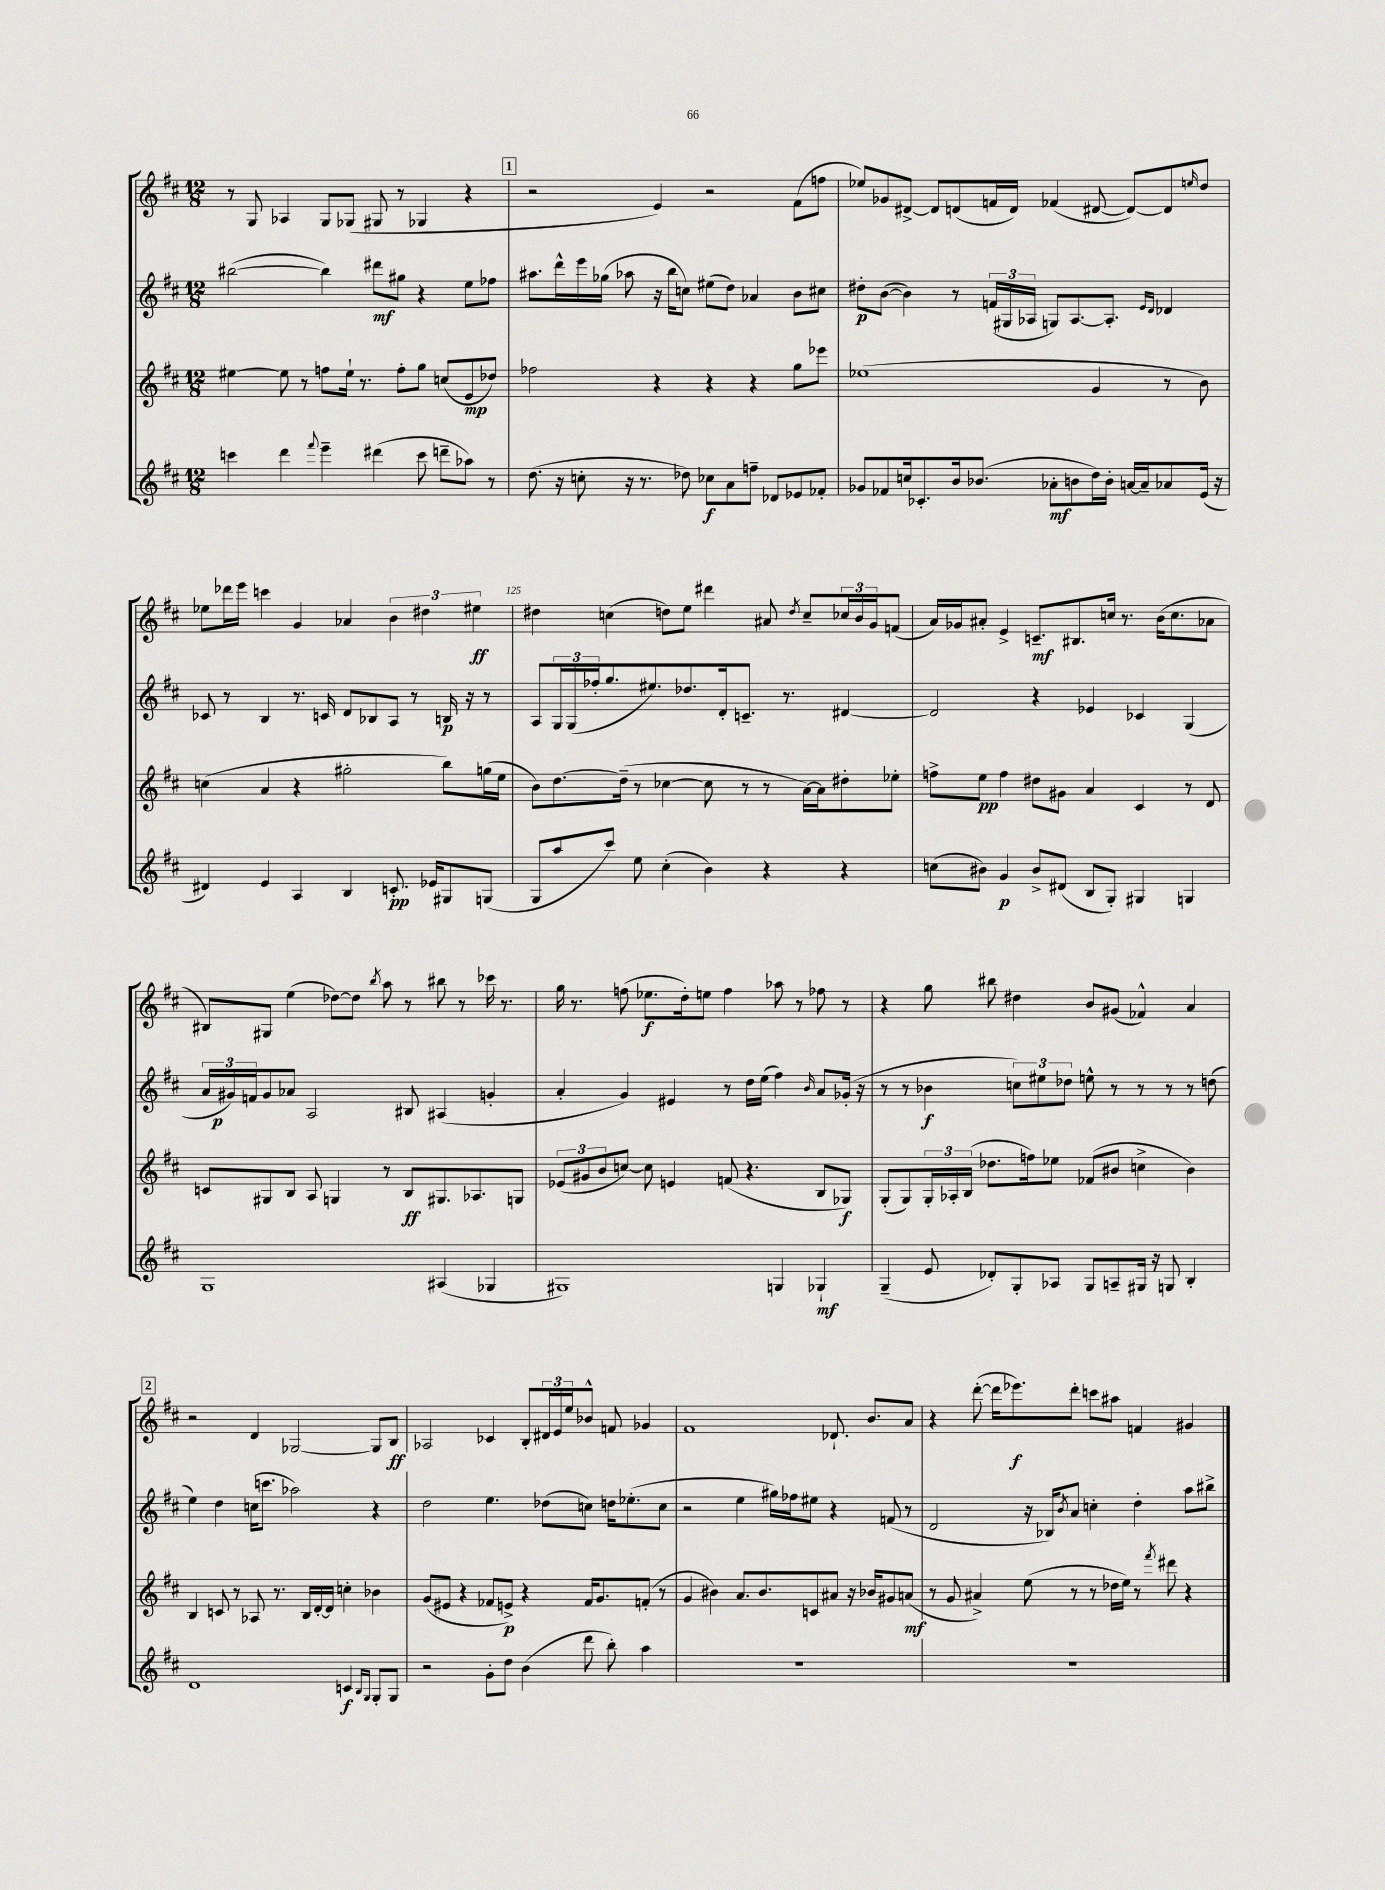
<<
\new StaffGroup <<
\new Staff = "s0" {
    \clef treble \key d \major \numericTimeSignature \time 12/8
    r8 g8 aes4 g8 ges8( gis8 r8 ges4 r4 |
    \mark \markup { \box "1" } r2 e'4) r2 fis'8( f''8 |
    ees''8) ges'8 dis'8~-> dis'8 d'8( f'16 d'16) fes'4( dis'8~ dis'8~) dis'8 \grace { e''16 } d''8 |
    ees''8 des'''16 e'''16 c'''4 g'4 aes'4 \tuplet 3/2 { b'4 dis''4 eis''4\ff } |
    dis''4 c''4( d''8) e''8 dis'''4 ais'8 \acciaccatura { d''8 } c''8-- \tuplet 3/2 { ces''16 b'16 g'16 } f'8( |
    a'16) ges'16 ais'8-. e'4-> c'8.--\mf bis8. c''16 r8. b'16( c''8. aes'8 |
    bis8) gis8 e''4( des''8~) des''8 \acciaccatura { b''8 } a''8 r8 bis''8 r8 ces'''16 r8. |
    g''16 r8. f''8( ees''8.\f d''16-.) e''8 f''4 aes''8 r8 fes''8 r8 |
    r4 g''8 bis''8 dis''4 b'8 gis'8( fes'4-^) a'4 |
    \mark \markup { \box "2" } r2 d'4 ges2~ ges8 b8\ff |
    aes2 ces'4 b8-. \tuplet 3/2 { dis'16 e'16 e''16 } bes'8-^ f'8 ges'4 |
    fis'1 des'8.-! b'8. a'8 |
    r4 d'''8~-.( d'''16 ees'''8.\f) d'''8-. c'''8 ais''8 f'4 gis'4 \bar "|." |
}
\new Staff = "s1" {
    \clef treble \key d \major \numericTimeSignature \time 12/8
    bis''2~( bis''4) dis'''8\mf gis''8 r4 e''8 fes''8 |
    \mark \markup { \box "1" } ais''8. d'''16-^ e'''16 ges''16( aes''8 r16 b''16 c''8) eis''8( d''8) aes'4 b'8 cis''8 |
    dis''8-.\p b'8~( b'4) r8 \tuplet 3/2 { f'16( gis16 aes16 } g8) aes8.~ aes8.-. \grace { e'16 d'16 } des'4 |
    ces'8 r8 b4 r8. c'16 d'8 bes8 a8 r8 b16\p r16 r8 |
    a8 \tuplet 3/2 { g16 g16( fes''16-. } g''8. eis''8.) des''8. d'16-. c'8.-- r8. dis'4~ |
    dis'2 r4 ees'4 ces'4 g4( |
    \tuplet 3/2 { a'16 gis'16\p) f'16 } gis'8 aes'8 a2 bis8 ais4( g'4-. |
    a'4-. g'4) eis'4 r8 d''16 e''16( fis''4) \grace { b'16 } a'8 ges'16-.( r16 |
    r8 r8 bes'4\f \tuplet 3/2 { c''8) eis''8 des''8 } e''8-^ r8 r8 r8 r8 d''8( |
    \mark \markup { \box "2" } e''4) d''4 c''16( c'''8. aes''2) r4 |
    d''2 e''4. des''8( c''8) d''16 ees''8.-.( c''8 |
    r2 e''4 gis''16) fes''16 eis''8 r4 f'8( r8 |
    d'2 r16 bes16) \acciaccatura { b'8 } a'8 c''4-. d''4-. a''8 bis''8-> \bar "|." |
}
\new Staff = "s2" {
    \clef treble \key d \major \numericTimeSignature \time 12/8
    eis''4~ eis''8 r8 f''8 eis''16-! r8. f''8-. g''8 c''8( e'8\mp des''8) |
    \mark \markup { \box "1" } fes''2 r4 r4 r4 g''8 ees'''8 |
    ees''1( g'4 r8 b'8) |
    c''4( a'4 r4 gis''2-. b''8) g''16( e''16 |
    b'8) d''8.~ d''16--( r8 ces''4~ ces''8 r8 r8 a'16~) a'16 dis''8-. ees''8-. |
    f''8-> e''8\pp f''4 dis''8 gis'8 a'4 cis'4 r8 d'8 |
    c'8 gis8 b8 a8 g4 r8 b8\ff gis8. aes8. g8 |
    \tuplet 3/2 { ees'8( gis'8 b'8 } c''8~) c''8 e'4 f'8( r4. b8 ges8\f) |
    g8-.( g8) \tuplet 3/2 { g16-. aes16-. b16( } des''8. f''16) ees''8 fes'8( bis'8 c''4-> bis'4) |
    \mark \markup { \box "2" } b4 c'8 r8 aes8 r8. b16 d'16~-. d'16 c''4-. bes'4 |
    g'8( eis'8 r4 fes'8 e'8->\p) r4 fes'16 g'8. f'8-.( r8 |
    g'4 bis'4) a'8. bis'8. c'8 ais'8 r16 bes'16 gis'8 a'8\mf( |
    r8 g'8 ais'4->) e''8( r8 r8 des''16 e''16) r8 \acciaccatura { fis'''8 } dis'''8 r4 \bar "|." |
}
\new Staff = "s3" {
    \clef treble \key d \major \numericTimeSignature \time 12/8
    c'''4 d'''4 \appoggiatura { fis'''8 } e'''4-- dis'''4( c'''8 d'''8-- aes''8) r8 |
    \mark \markup { \box "1" } d''8.( r16 c''8-. r16 r8. des''8) ces''8\f a'8 f''8-- des'8 ees'8 fes'8-. |
    ges'8 fes'8 c''16 ces'8.-. b'16 bes'8.( aes'8-.\mf b'8 d''16) b'16-. a'16~ a'16-- aes'8 e'16( r16 |
    dis'4) e'4 a4 b4 c'8.-.\pp ees'16 gis8 g8( |
    g8 a''8 cis'''8) e''8 cis''4-.( b'4) r4 r4 |
    c''8( bis'8) g'4\p bis'8-> dis'8( b8 g8-.) gis4 g4 |
    g1 ais4( ges4 |
    gis1) g4 ges4-!\mf |
    g4--( e'8 des'8-.) g8-. aes8 g8 a8-- gis16 r16 g8 b4-. |
    \mark \markup { \box "2" } d'1 c'4\f \grace { b16 g16 } g8-. g8 |
    r2 g'8-. d''8 b'4( d'''8 b''8-.) a''4 |
    R1. |
    R1. \bar "|." |
}
>>
>>
\layout { \context { \Score currentBarNumber = #121 \override BarNumber.break-visibility = ##(#f #t #t) barNumberVisibility = #(every-nth-bar-number-visible 5) } }
